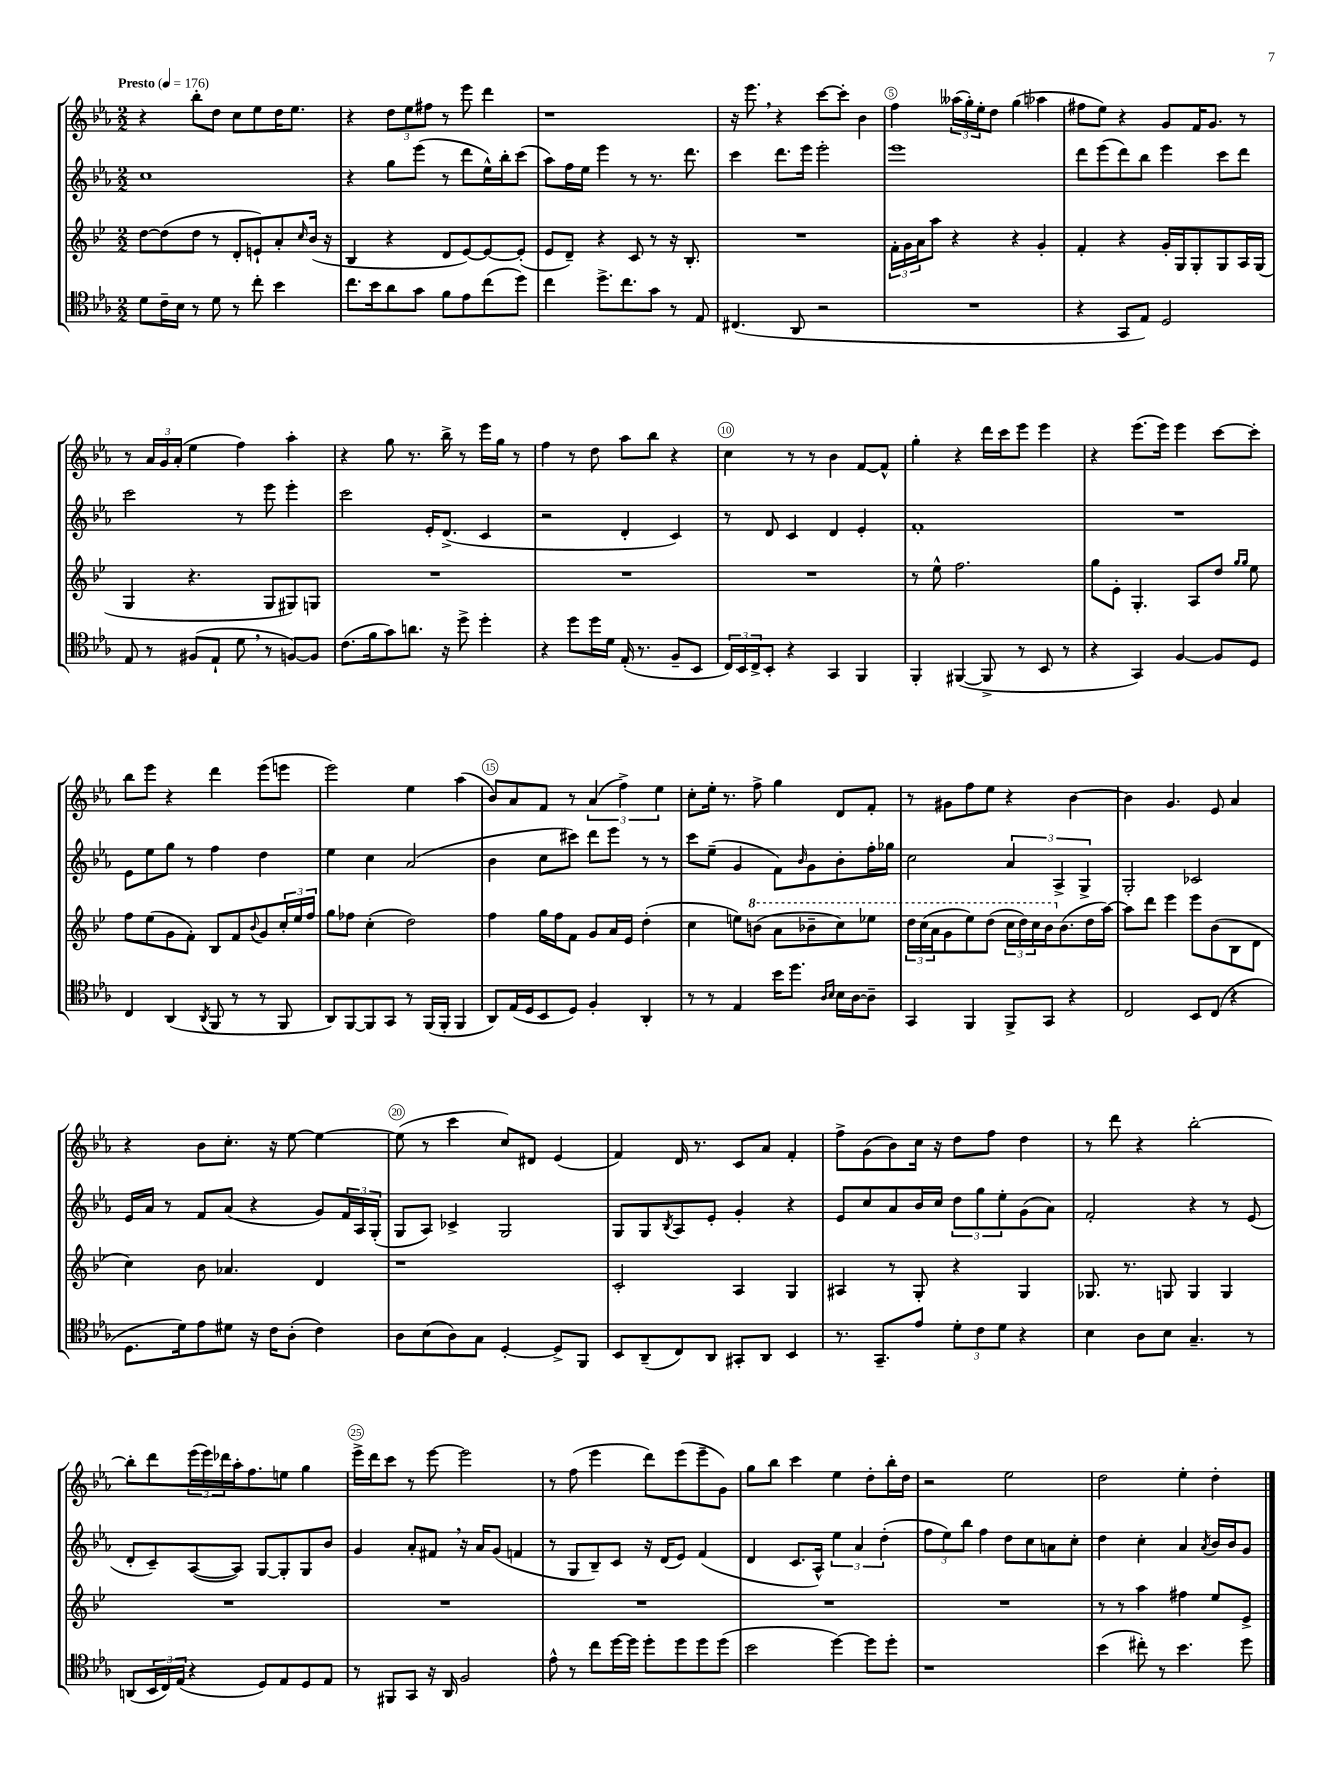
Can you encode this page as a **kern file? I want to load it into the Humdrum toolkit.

**kern	**kern	**kern	**kern
*part4	*part3	*part2	*part1
*staff4	*staff3	*staff2	*staff1
*clefC4	*clefG2	*clefG2	*clefG2
*k[b-e-a-]	*k[b-e-]	*k[b-e-a-]	*k[b-e-a-]
*M2/2	*M2/2	*M2/2	*M2/2
*MM176	*MM176	*MM176	*MM176
=1	=1	=1	=1
!	!	!	!LO:TX:a:B:t=Presto
8d\L	[8dd\L	1cc	4r
16c~\L	(8dd\]	.	.
16B-\JJ	.	.	.
8r	8dd\J	.	8bb-'\L
8d\	8r	.	8dd\J
8r	8d'/L	.	8cc\L
8cc'\	8en`/)	.	8ee-\
4b-\	8a'/	.	16dd\K
.	.	.	8.ee-\J
.	16qqcc/	.	.
.	(16b-/Jk	.	.
.	16r	.	.
=2	=2	=2	=2
8.cc\L	4B-/	4r	4r
16b-\k	.	.	.
8a-\	4r	8gg\L	12dd\L
.	.	.	12ee-\
8g\J	.	(8eee-\J	.
.	.	.	12ff#X\J
8f\L	8d/L	8r	8r
8e-\	[8e-/)	8ddd\L	8eee-\
(8cc\	8e-/_	16ee-^^\L)	4ddd\
.	.	16bb-'\J	.
8dd\J)	(8e-'/J]	(8ccc\J	.
=3	=3	=3	=3
4cc\	8e-/L	8aa-\L)	1r
.	8d~/J)	16ff\L	.
.	.	16ee-\JJ	.
8.dd^\L	4r	4eee-\	.
8.cc\	.	.	.
.	8c/	8r	.
8g\J	8r	8.r	.
8r	16r	.	.
.	8.B-'/	8.ddd\	.
8E-/	.	.	.
=4	=4	=4	=4
(4.C#X/	1r	4ccc\	16r
.	.	.	8.eee-,\
.	.	8.ddd\L	4r
8AA-/	.	.	.
.	.	16eee-\Jk	.
2r	.	2eee-'\	[8ccc\L
.	.	.	8ccc'\J]
.	.	.	4b-\
=5	=5	=5	=5
1r	24f'\LL	1eee-	4ff\
.	24g\	.	.
.	24a\J	.	.
.	8aa\J	.	.
.	4r	.	(24aa--X\LL
.	.	.	24gg'\)
.	.	.	24ee-'\J
.	.	.	8dd\J
.	4r	.	(4gg\
.	4g'/	.	4aa-X\
=6	=6	=6	=6
4r	4f'/	8ddd\L	8ff#X\L
.	.	(8eee-\	8ee-\J)
8GG/L	4r	8ddd\)	4r
8E-/J)	.	8bb-\J	.
2D/	16g'/LL	4eee-\	8g/L
.	16G/J	.	.
.	8G'/	.	16f/K
.	.	.	8.g/J
.	8G/	8ccc\L	.
.	16A/L	8ddd\J	8r
.	(16G/JJ	.	.
!!LO:LB:g=z
=7	=7	=7	=7
8E-/	4G/	2ccc\	8r
8r	.	.	24a-/LL
.	.	.	24g/
.	.	.	(24a-'/JJ
(8F#X/L	4.r	.	4ee-\
8E-`/J	.	.	.
8d,\	.	8r	4ff\)
8r	8G/L	8eee-\	.
[8Fn/L)	8G#X/)	4eee-'\	4aa-'\
8F/J]	8Gn/J	.	.
=8	=8	=8	=8
(8.c\L	1r	2ccc\	4r
16f\k	.	.	.
8g\)	.	.	8gg\
8.an\J	.	.	8.r
.	.	16e-'/KL	.
16r	.	(8.d^/J	16bb-^\
8dd^\	.	.	8r
4dd'\	.	4c/	16eee-\LL
.	.	.	16gg\JJ
.	.	.	8r
=9	=9	=9	=9
4r	1r	2r	4ff\
8dd\L	.	.	8r
16dd\L	.	.	8dd\
16d\JJ	.	.	.
(16E-'/	.	4d'/	8aa-\L
8.r	.	.	.
.	.	.	8bb-\J
8F~/L	.	4c/)	4r
8BB-/J	.	.	.
=10	=10	=10	=10
24C/LL)	1r	8r	4cc\
24BB-/	.	.	.
24C^/J	.	.	.
8BB-'/J	.	8d/	.
4r	.	4c/	8r
.	.	.	8r
4GG/	.	4d/	4b-\
4FF/	.	4e-'/	[8f/L
.	.	.	8f^^/J]
=11	=11	=11	=11
4FF'/	8r	1f'	4gg'\
.	8ee-^^\	.	.
([4FF#X/	2.ff\	.	4r
8FF#^/]	.	.	16ddd\LL
.	.	.	16ccc\J
8r	.	.	8eee-\J
8BB-/	.	.	4eee-\
8r	.	.	.
=12	=12	=12	=12
4r	8gg\L	1r	4r
.	8e-'\J	.	.
4GG/)	4.G'/	.	(8.eee-\L
.	.	.	16eee-\Jk)
[4F/	.	.	4eee-\
.	8A/L	.	.
8F/L]	8dd/J	.	[8ccc\L
.	16qqgg/LL	.	.
.	16qqgg/JJ	.	.
8D/J	8ee-\	.	8ccc'\J]
!!LO:LB:g=z
=13	=13	=13	=13
4C/	8ff\L	8e-\L	8bb-\L
.	(8ee-\	8ee-\	8eee-\J
(4AA-/	8g\	8gg\J	4r
.	8f'\J)	8r	.
8qAA-/	.	.	.
8FF/	8B-/L	4ff\	4ddd\
8r	8f/	.	.
.	8qqb-/	.	.
8r	8g/	4dd\	(8eee-\L
8FF/	24cc'/L	.	8eeen\J
.	24ee-/	.	.
.	24ff/JJ	.	.
=14	=14	=14	=14
8AA-/L)	8gg\L	4ee-\	2eee-\)
[8FF/	8ff-X\J	.	.
8FF/]	(4cc'\	4cc\	.
8GG/J	.	.	.
8r	2dd\)	(2a-/	4ee-\
(16FF/LL	.	.	.
16FF'/JJ	.	.	.
4FF/	.	.	(4aa-\
=15	=15	=15	=15
8AA-/L)	4ff\	4b-\	8b-/L)
(16E-/L	.	.	8a-/
16D/J	.	.	.
8BB-/	16gg\LL	8cc\L	8f/J
.	16ff\J	.	.
8D/J)	8f\J	8ccc#X\J)	8r
4F'/	8g/L	8ddd\L	(6a-/
.	16a/L	8eee-\J	.
.	.	.	6ff^\)
.	16e-/JJ	.	.
4AA-'/	(4dd'\	8r	.
.	.	.	6ee-\
.	.	8r	.
=16	=16	=16	=16
8r	4cc\	8ccc\L	8cc'\L
8r	.	(8ee-~\J	16ee-'\Jk
.	.	.	8.r
4E-/	8een\L)	4g/	.
*	*8va	*	*
.	(8bbn\J	.	8ff^\
16b-\KL	8aa\L	8f\L)	4gg\
8.dd\J	.	.	.
.	.	16qqb-/	.
.	8bb-X~\	8g\	.
16qqA-/LL	.	.	.
16qqB-/JJ	.	.	.
16B-\LL	8ccc\)	8b-'\	8d/L
[16A-\J	.	.	.
8A-~\J]	8eee-X\J	16ff'\L	8f'/J
.	.	16gg-X\JJ	.
=17	=17	=17	=17
4GG/	24ddd\LL	2cc\	8r
.	(24ccc\	.	.
.	24aa\J	.	.
.	8gg\	.	8g#X\L
4FF/	8eee-\)	.	8ff\
.	(8ddd\J	.	8ee-\J
8FF^/L	24ccc\LL	6a-/	4r
.	24ddd\)	.	.
.	24ccc\	.	.
8GG/J	16bb-\J	.	.
.	.	6A-^/	.
*	*X8va	*	*
.	(8.b-\	.	.
4r	.	.	[4b-\
.	.	6G^/	.
.	16dd\L	.	.
.	[16aa\JJ)	.	.
=18	=18	=18	=18
2C/	8aa\L]	2G'/	4b-\]
.	8ddd\J	.	.
.	4eee-\	.	4.g/
8BB-/L	8eee-\L	2c-X/	.
(8C/J	(8b-\	.	8e-/
4r	8B-\	.	4a-/
.	8d\J	.	.
!!LO:LB:g=z
=19	=19	=19	=19
8.D\L	4cc\)	16e-/LL	4r
.	.	16a-/JJ	.
.	.	8r	.
16d\k)	.	.	.
8e-\	8b-\	8f/L	8b-\L
8d#X\J	4.a-X/	(8a-/J	8.cc'\J
16r	.	4r	.
16c\KL	.	.	16r
(8A-'\J	.	.	[8ee-\
4c\)	4d/	8g/L)	4ee-\_
.	.	24f/L	.
.	.	24A-/	.
.	.	(24G'/JJ	.
=20	=20	=20	=20
8A-\L	1r	8G/L	(8ee-\]
(8B-\	.	8A-/J)	8r
8A-\)	.	4c-X^/	4ccc\
8G\J	.	.	.
[4D'/	.	2G/	8cc/L)
.	.	.	8d#X/J
8D^/L]	.	.	(4e-/
8FF/J	.	.	.
=21	=21	=21	=21
8BB-/L	2c'/	8G/L	4f/)
(8AA-~/	.	8G/	.
.	.	8qB-/	.
8C/)	.	8A-/	16d/
.	.	.	8.r
8AA-/J	.	8e-'/J	.
8GG#X'/L	4A/	4g'/	8c/L
8AA-/J	.	.	8a-/J
4BB-/	4G/	4r	4f'/
=22	=22	=22	=22
8.r	4A#X/	8e-/L	8ff^\L
.	.	8cc/	(8g\
8.GG~/L	.	.	.
.	8r	8a-/	8b-\)
8e-/J	8G'/	16b-/L	16cc\Jk
.	.	16cc/JJ	16r
12d'\L	4r	12dd\L	8dd\L
12c\	.	12gg\	.
.	.	.	8ff\J
12d\J	.	12ee-'\	.
4r	4G/	(8g\	4dd\
.	.	8a-\J)	.
=23	=23	=23	=23
4B-\	8.G-X/	2f'/	8r
.	.	.	8ddd\
.	8.r	.	.
8A-\L	.	.	4r
8B-\J	8Gn/	.	.
4.G~/	4G/	4r	[2bb-'\
.	4G/	8r	.
8r	.	(8e-/	.
!!LO:LB:g=z
=24	=24	=24	=24
(8AAn/L	1r	8d'/L	8bb-'\L]
24BB-/L	.	8c~/)	8ddd\
24C/)	.	.	.
(24E-/JJ	.	.	.
4r	.	([8A-/	(24eee-\L
.	.	.	24eee-\)
.	.	.	24ddd-X\
.	.	8A-/J])	16aa-'\J
.	.	.	8.ff\
8D/L)	.	[8G/L	.
8E-/	.	8G'/]	8een\J
8D/	.	8G/	4gg\
8E-/J	.	8b-/J	.
=25	=25	=25	=25
8r	1r	4g/	16eee-^\LL
.	.	.	16ddd\J
8FF#X/L	.	.	8ccc\J
8GG/J	.	8a-'/L	8r
16r	.	8f#X,/J	[8eee-\
16AA-/	.	.	.
2F/	.	16r	2eee-\]
.	.	16a-/KL	.
.	.	(8g/J	.
.	.	4fn/	.
=26	=26	=26	=26
8e-^^\	1r	8r	8r
8r	.	8G/L	(8ff\
8cc\L	.	8B-~/)	4eee-\
[16dd\L	.	8c/J	.
16dd\JJ]	.	.	.
8dd'\L	.	16r	8ddd\L)
.	.	(16d/KL	.
8dd\	.	8e-/J)	(8eee-\
8dd\	.	(4f/	8eee-~\
(8dd\J	.	.	8g\J)
=27	=27	=27	=27
2b-\	1r	4d/	8gg\L
.	.	.	8bb-\J
.	.	8.c/L	4ccc\
.	.	16A-^^/Jk)	.
[4dd\)	.	6ee-\	4ee-\
.	.	6a-/	.
8dd\L]	.	.	8dd'\L
.	.	(6dd'\	.
8dd'\J	.	.	16bb-'\L
.	.	.	16dd\JJ
=28	=28	=28	=28
1r	1r	12ff\L	2r
.	.	12ee-\)	.
.	.	12bb-\J	.
.	.	4ff\	.
.	.	8dd\L	2ee-\
.	.	8cc\	.
.	.	8an\	.
.	.	8cc'\J	.
=29	=29	=29	=29
(4b-\	8r	4dd\	2dd\
.	8r	.	.
8cc#X'\)	4aa\	4cc'\	.
8r	.	.	.
4.b-\	4ff#X\	4a-/	4ee-'\
.	.	8qa-/	.
.	8ee-/L	16b-/LL	4dd'\
.	.	16b-/J	.
8dd\	8e-^/J	8g/J	.
==	==	==	==
*-	*-	*-	*-
